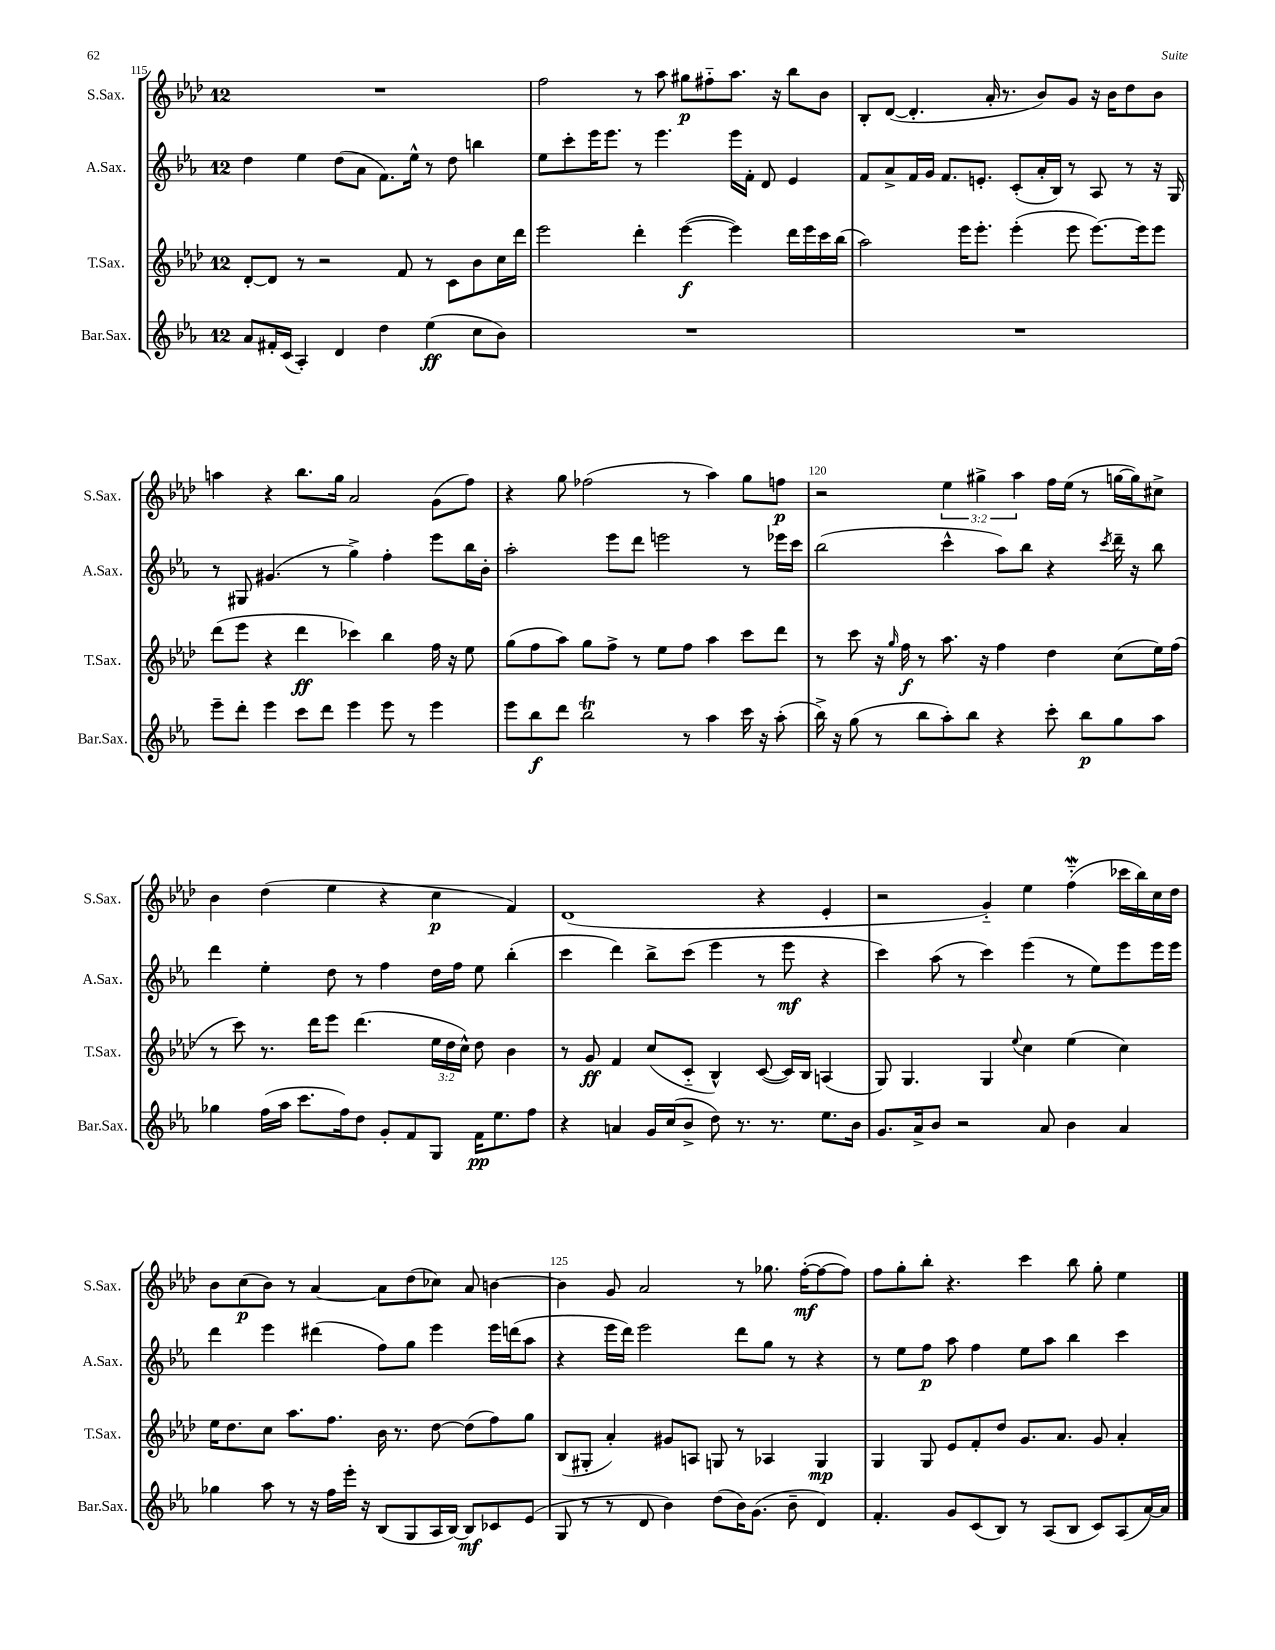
<<
\new StaffGroup <<
\new Staff = "s0" \with { instrumentName = "S.Sax." shortInstrumentName = "S.Sax." } {
    \clef treble \key aes \major \once \override Staff.TimeSignature.style = #'single-digit \time 12/8 \override Staff.TupletNumber.text = #tuplet-number::calc-fraction-text
    R1. |
    f''2 r8 aes''8 gis''8\p fis''8-_ aes''8. r16 bes''8 bes'8 |
    bes8-. des'8~( des'4.-. aes'16-. r8. bes'8) g'8 r16 bes'16 des''8 bes'8 |
    a''4 r4 bes''8. g''16 aes'2 g'8( f''8) |
    r4 g''8 fes''2( r8 aes''4) g''8 f''8\p |
    r2 \tuplet 3/2 { ees''4 gis''4-> aes''4 } f''16 ees''16( r8 g''16~ g''16) cis''8-> |
    bes'4 des''4( ees''4 r4 c''4\p f'4) |
    des'1( r4 ees'4-. |
    r2 g'4-_) ees''4 f''4-_\mordent( ces'''16 bes''16) c''16 des''16 |
    bes'8 c''8\p( bes'8) r8 aes'4~ aes'8 des''8( ces''8) aes'8 b'4~ |
    b'4 g'8 aes'2 r8 ges''8. f''16~-.\mf( f''8~ f''8) |
    f''8 g''8-. bes''8-. r4. c'''4 bes''8 g''8-. ees''4 \bar "|." |
}
\new Staff = "s1" \with { instrumentName = "A.Sax." shortInstrumentName = "A.Sax." } {
    \clef treble \key ees \major \once \override Staff.TimeSignature.style = #'single-digit \time 12/8
    d''4 ees''4 d''8( aes'8 f'8.) ees''16-^ r8 d''8 b''4 |
    ees''8 c'''8-. ees'''16 ees'''8. r8 ees'''4. ees'''16 f'16-. d'8 ees'4 |
    f'8 aes'8-> f'16 g'16 f'8. e'8.-. c'8-.( aes'16-. bes16) r8 aes8 r8 r16 g16 |
    r8 gis8 gis'4.( r8 g''4->) f''4-. ees'''8 bes''16 bes'16-. |
    aes''2-. ees'''8 d'''8 e'''2 r8 ees'''16 c'''16 |
    bes''2( c'''4-^ aes''8) bes''8 r4 \acciaccatura { c'''8 } d'''16-- r16 bes''8 |
    d'''4 ees''4-. d''8 r8 f''4 d''16 f''16 ees''8 bes''4-.( |
    c'''4 d'''4) bes''8-> c'''8( ees'''4 r8 ees'''8\mf r4 |
    c'''4) aes''8( r8 c'''4) ees'''4( r8 ees''8) ees'''8 ees'''16 ees'''16 |
    d'''4 ees'''4 dis'''4( f''8) g''8 ees'''4 ees'''16 d'''16( aes''8 |
    r4 ees'''16 d'''16) ees'''2 d'''8 g''8 r8 r4 |
    r8 ees''8 f''8\p aes''8 f''4 ees''8 aes''8 bes''4 c'''4 \bar "|." |
}
\new Staff = "s2" \with { instrumentName = "T.Sax." shortInstrumentName = "T.Sax." } {
    \clef treble \key aes \major \once \override Staff.TimeSignature.style = #'single-digit \time 12/8 \override Staff.TupletNumber.text = #tuplet-number::calc-fraction-text
    des'8~-. des'8 r8 r2 f'8 r8 c'8 bes'8 c''16 des'''16 |
    ees'''2 des'''4-. ees'''4~\f( ees'''4) des'''16 ees'''16 c'''16 bes''16( |
    aes''2) ees'''16 ees'''8.-. ees'''4-.( ees'''8 ees'''8.~) ees'''16 ees'''8 |
    des'''8( ees'''8 r4 des'''4\ff ces'''4) bes''4 f''16 r16 ees''8 |
    g''8( f''8 aes''8) g''8 f''8-> r8 ees''8 f''8 aes''4 c'''8 des'''8 |
    r8 c'''8 r16 \grace { g''16 } f''16\f r8 aes''8. r16 f''4 des''4 c''8( ees''16) f''16( |
    r8 c'''8) r8. des'''16 ees'''8 des'''4.( \tuplet 3/2 { ees''16 des''16 c''16-^) } des''8 bes'4 |
    r8 g'8\ff f'4 c''8( c'8-_ bes4-^) c'8~( c'16) bes16 a4( |
    g8) g4. g4 \appoggiatura { ees''8 } c''4 ees''4( c''4) |
    ees''16 des''8. c''8 aes''8. f''8. bes'16 r8. des''8~ des''8( f''8) g''8 |
    bes8( gis8-. aes'4-.) gis'8 a8 g8 r8 aes4 g4\mp |
    g4 g8 ees'8 f'8-. des''8 g'8. aes'8. g'8 aes'4-. \bar "|." |
}
\new Staff = "s3" \with { instrumentName = "Bar.Sax." shortInstrumentName = "Bar.Sax." } {
    \clef treble \key ees \major \once \override Staff.TimeSignature.style = #'single-digit \time 12/8
    aes'8 fis'16-. c'16( aes4-.) d'4 d''4 ees''4\ff( c''8 bes'8) |
    R1. |
    R1. |
    ees'''8-- d'''8-. ees'''4 c'''8 d'''8 ees'''4 ees'''8 r8 ees'''4 |
    ees'''8 bes''8\f d'''8 bes''2\trill r8 aes''4 c'''16 r16 aes''8-.( |
    bes''16->) r16 g''8( r8 bes''8 aes''8-.) bes''8 r4 c'''8-. bes''8\p g''8 aes''8 |
    ges''4 f''16( aes''16 c'''8. f''16) d''8 g'8-. f'8 g8 f'16\pp ees''8. f''8 |
    r4 a'4 g'16 c''16( bes'8-> d''8) r8. r8. ees''8. bes'16 |
    g'8. aes'16-> bes'8 r2 aes'8 bes'4 aes'4 |
    ges''4 aes''8 r8 r16 f''16 ees'''16-. r16 bes8( g8 aes16 bes16~) bes8\mf ces'8 ees'8( |
    g8 r8 r8 d'8 bes'4) d''8( bes'16) g'8.( bes'8-- d'4) |
    f'4.-. g'8 c'8( bes8) r8 aes8( bes8 c'8) aes8( aes'16~) aes'16 \bar "|." |
}
>>
>>
\layout { \context { \Score currentBarNumber = #115 \override BarNumber.break-visibility = ##(#f #t #t) barNumberVisibility = #(every-nth-bar-number-visible 5) } }
